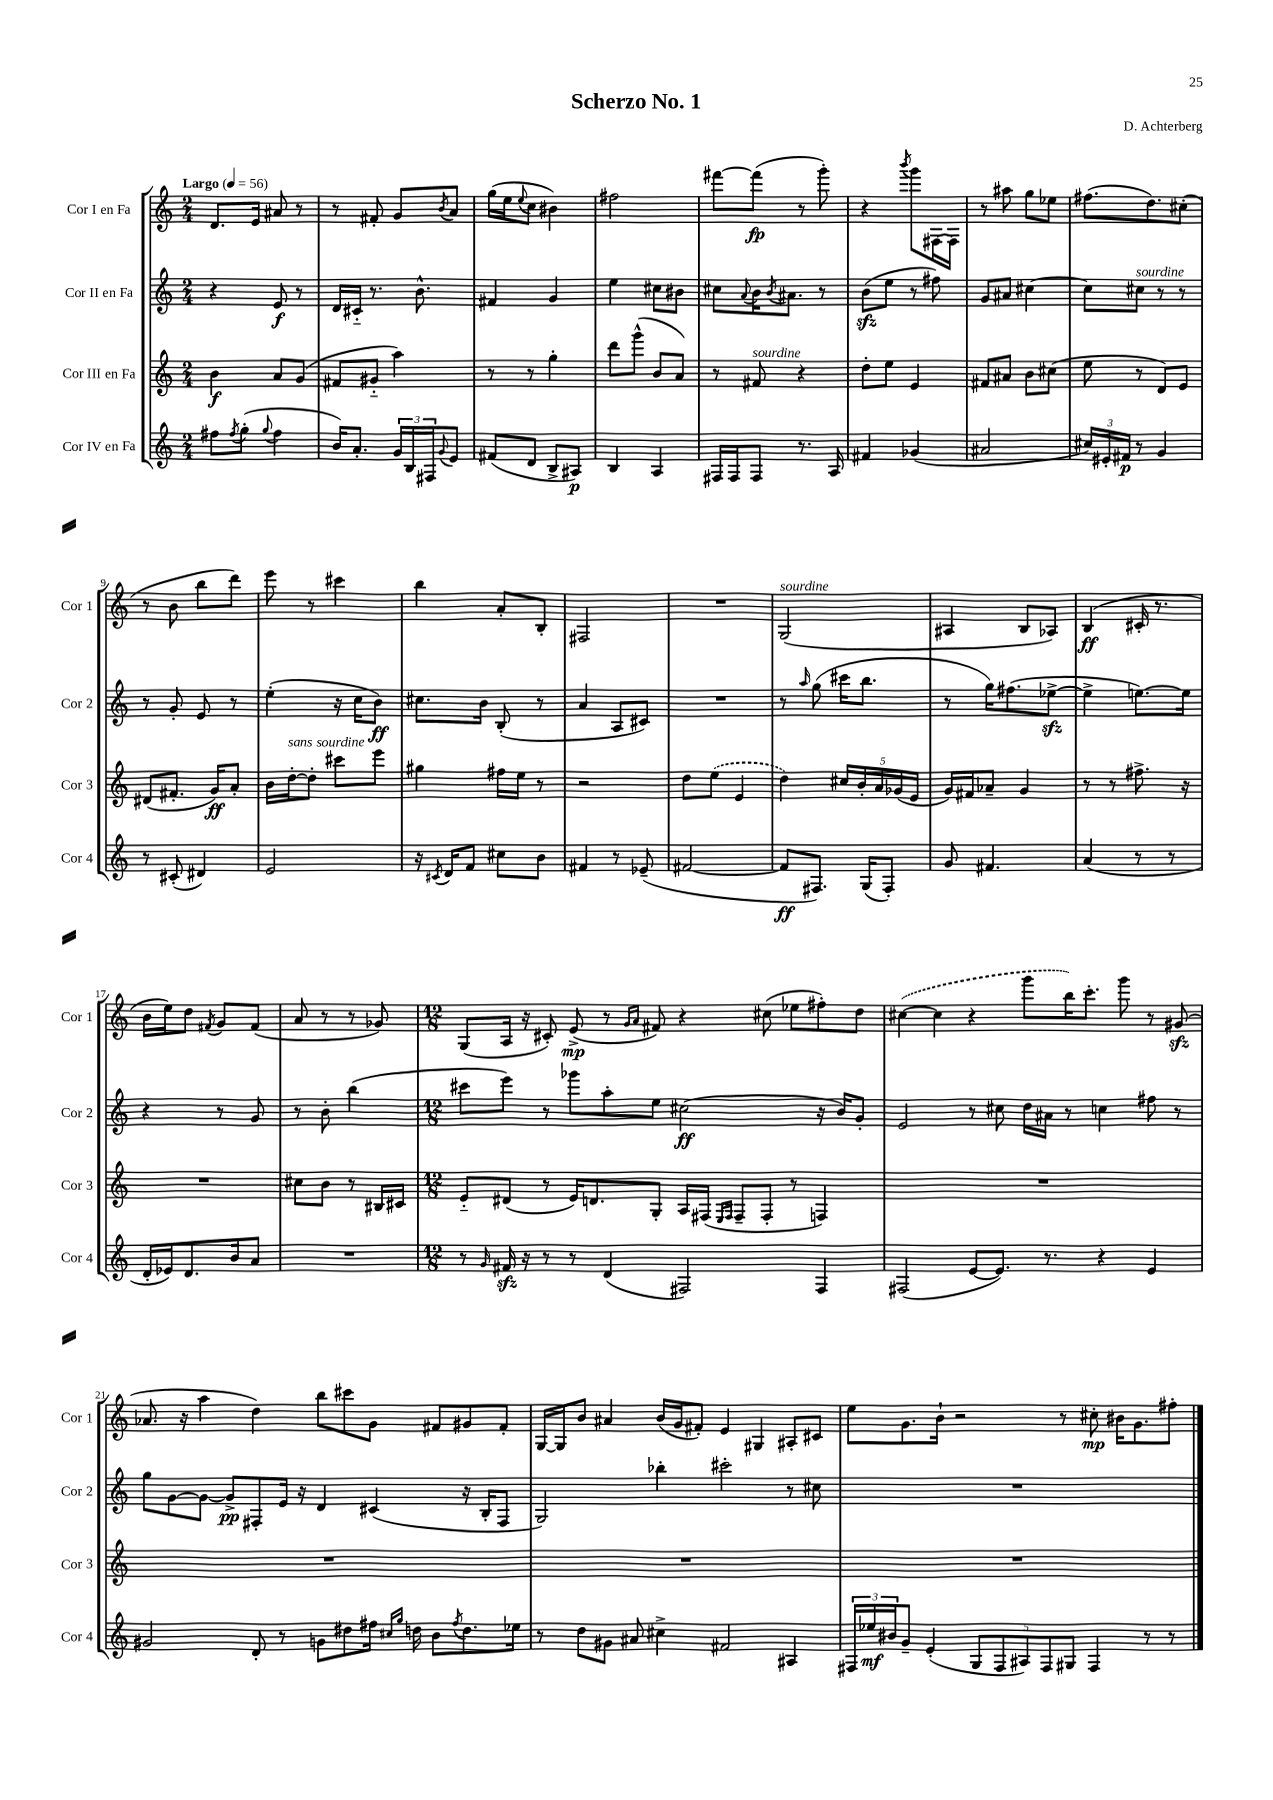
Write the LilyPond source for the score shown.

\header { title = "Scherzo No. 1" composer = "D. Achterberg" }
<<
\new StaffGroup <<
\new Staff = "s0" \with { instrumentName = "Cor I en Fa" shortInstrumentName = "Cor 1" } {
    \clef treble \key c \major \numericTimeSignature \time 2/4 \tempo "Largo" 4 = 56
    d'8. e'16 ais'8 r8 |
    r8 fis'8-. g'8 \acciaccatura { b'8 } a'8 |
    g''16( e''16 \appoggiatura { e''8 } c''8 bis'4) |
    fis''2 |
    fis'''8~ fis'''8\fp( r8 g'''8-.) |
    r4 \acciaccatura { b'''8 } g'''8 fis16~ fis16 |
    r8 ais''8 g''8 ees''8 |
    fis''8.( d''8.) cis''8-.( |
    r8 b'8 b''8 d'''8) |
    e'''8 r8 cis'''4 |
    b''4 a'8-. b8-. |
    fis2 |
    R2 |
    g2^\markup { \italic "sourdine" }( |
    ais4 b8 aes8) |
    b4\ff( cis'16-. r8. |
    b'16 e''16) d''8 \acciaccatura { fis'8 } g'8 fis'8( |
    a'8 r8 r8 ges'8) |
    \numericTimeSignature \time 12/8 g8( a16 r16 cis'8-.) e'8->\mp( r8 \grace { g'16 a'16 } fis'8) r4 cis''8( ees''8 fis''8-.) d''8 |
    \once \slurDashed cis''4~( cis''4 r4 g'''8 b''16) c'''8.-. g'''8 r8 gis'8\sfz( |
    aes'8. r16 a''4 d''4) b''8 cis'''8 g'8 fis'8 gis'8 fis'8-. |
    g16~ g16 b'8 ais'4 b'16( g'16 fis'8-.) e'4 gis4 ais8-. cis'8 |
    e''8 g'8. b'16-! r2 r8 cis''8-.\mp bis'16 g'8. fis''8-. \bar "|." |
}
\new Staff = "s1" \with { instrumentName = "Cor II en Fa" shortInstrumentName = "Cor 2" } {
    \clef treble \key c \major \numericTimeSignature \time 2/4
    r4 e'8\f r8 |
    d'16 cis'16-_ r8. b'8.-^ |
    fis'4 g'4 |
    e''4 cis''8 bis'8 |
    cis''8 \appoggiatura { a'8 } b'16 \acciaccatura { b'8 } ais'8. r8 |
    b'8\sfz( e''8 r8 fis''8) |
    g'8 ais'8 cis''4~ |
    cis''8 cis''8^\markup { \italic "sourdine" } r8 r8 |
    r8 g'8-. e'8 r8 |
    e''4-.( r16 c''16 b'8\ff) |
    cis''8. b'16 b8-.( r8 |
    a'4 a8 cis'8) |
    R2 |
    r8 \grace { a''16 } g''8( cis'''16 b''8. |
    r8 g''16) fis''8.( ees''8~->\sfz |
    ees''4-> e''8.~) e''16 |
    r4 r8 g'8 |
    r8 b'8-. b''4( |
    \numericTimeSignature \time 12/8 cis'''8 e'''8) r8 ges'''8 a''8-. e''8 cis''2\ff( r16 b'16) g'8-. |
    e'2 r8 cis''8 d''16 ais'16 r8 c''4 fis''8 r8 |
    g''8 g'8~ g'8~ g'8->\pp fis8-. e'16 r16 d'4 cis'4( r16 b16-. fis8 |
    g2) bes''4-. cis'''2-. r8 cis''8 |
    R1. \bar "|." |
}
\new Staff = "s2" \with { instrumentName = "Cor III en Fa" shortInstrumentName = "Cor 3" } {
    \clef treble \key c \major \numericTimeSignature \time 2/4
    b'4\f a'8 g'8( |
    fis'8 gis'8-_ a''4) |
    r8 r8 g''4-. |
    d'''8 g'''8-^( b'8 a'8) |
    r8 fis'8^\markup { \italic "sourdine" } r4 |
    d''8-. e''8 e'4 |
    fis'8 ais'8 b'8 cis''8( |
    e''8 r8 d'8) e'8 |
    dis'8( fis'8.-. g'16\ff) a'8-. |
    b'16 d''16~-.^\markup { \italic "sans sourdine" } d''8-. cis'''8 e'''8 |
    gis''4 fis''16 e''16 r8 |
    r2 |
    d''8 \once \slurDashed e''8( e'4 |
    d''4) \tuplet 5/4 { cis''16 b'16-. a'16 ges'16( e'16 } |
    g'16) fis'16 aes'8-- g'4 |
    r8 r8 fis''8.-> r16 |
    R2 |
    cis''8 b'8 r8 bis16 cis'16 |
    \numericTimeSignature \time 12/8 e'8-_ dis'8( r8 e'16) d'8. g8-. a16 fis16( \grace { e16 fis16 } fis8-- fis8-. r8 f4) |
    R1. |
    R1. |
    R1. |
    R1. \bar "|." |
}
\new Staff = "s3" \with { instrumentName = "Cor IV en Fa" shortInstrumentName = "Cor 4" } {
    \clef treble \key c \major \numericTimeSignature \time 2/4
    fis''8 \acciaccatura { fis''8 } g''8-.( \appoggiatura { g''8 } fis''4 |
    b'16) a'8.-. \tuplet 3/2 { g'16 b16 fis16 } \appoggiatura { g'8 } e'8 |
    fis'8( d'8 b8-> ais8\p) |
    b4 a4 |
    fis16 fis16 fis8 r8. a16 |
    fis'4 ges'4( |
    ais'2 |
    \tuplet 3/2 { cis''16) eis'16-. fis'16\p } r8 g'4 |
    r8 cis'8-.( dis'4) |
    e'2 |
    r16 \acciaccatura { cis'8 } d'16 f'8 cis''8 b'8 |
    fis'4 r8 ees'8--( |
    fis'2~ |
    fis'8\ff fis8.) g16( fis8-.) |
    g'8 fis'4. |
    a'4( r8 r8 |
    d'16-. ees'16) d'8. b'16 a'8 |
    R2 |
    \numericTimeSignature \time 12/8 r8 \grace { g'16 } fis'16\sfz r16 r8 r8 d'4( fis2) fis4 |
    fis2( e'8~ e'8.) r8. r4 e'4 |
    gis'2 d'8-. r8 g'8 dis''8 fis''16 \grace { cis''16 g''16 } d''16 b'8 \acciaccatura { fis''8 } d''8. ees''16 |
    r8 d''8 gis'8 ais'8 cis''4-> fis'2 ais4 |
    \tuplet 3/2 { fis16 ees''16\mf bis'16 } g'8-- e'4-.( \tuplet 5/4 { g8 fis8 ais8) fis8 gis8 } fis4 r8 r8 \bar "|." |
}
>>
>>
